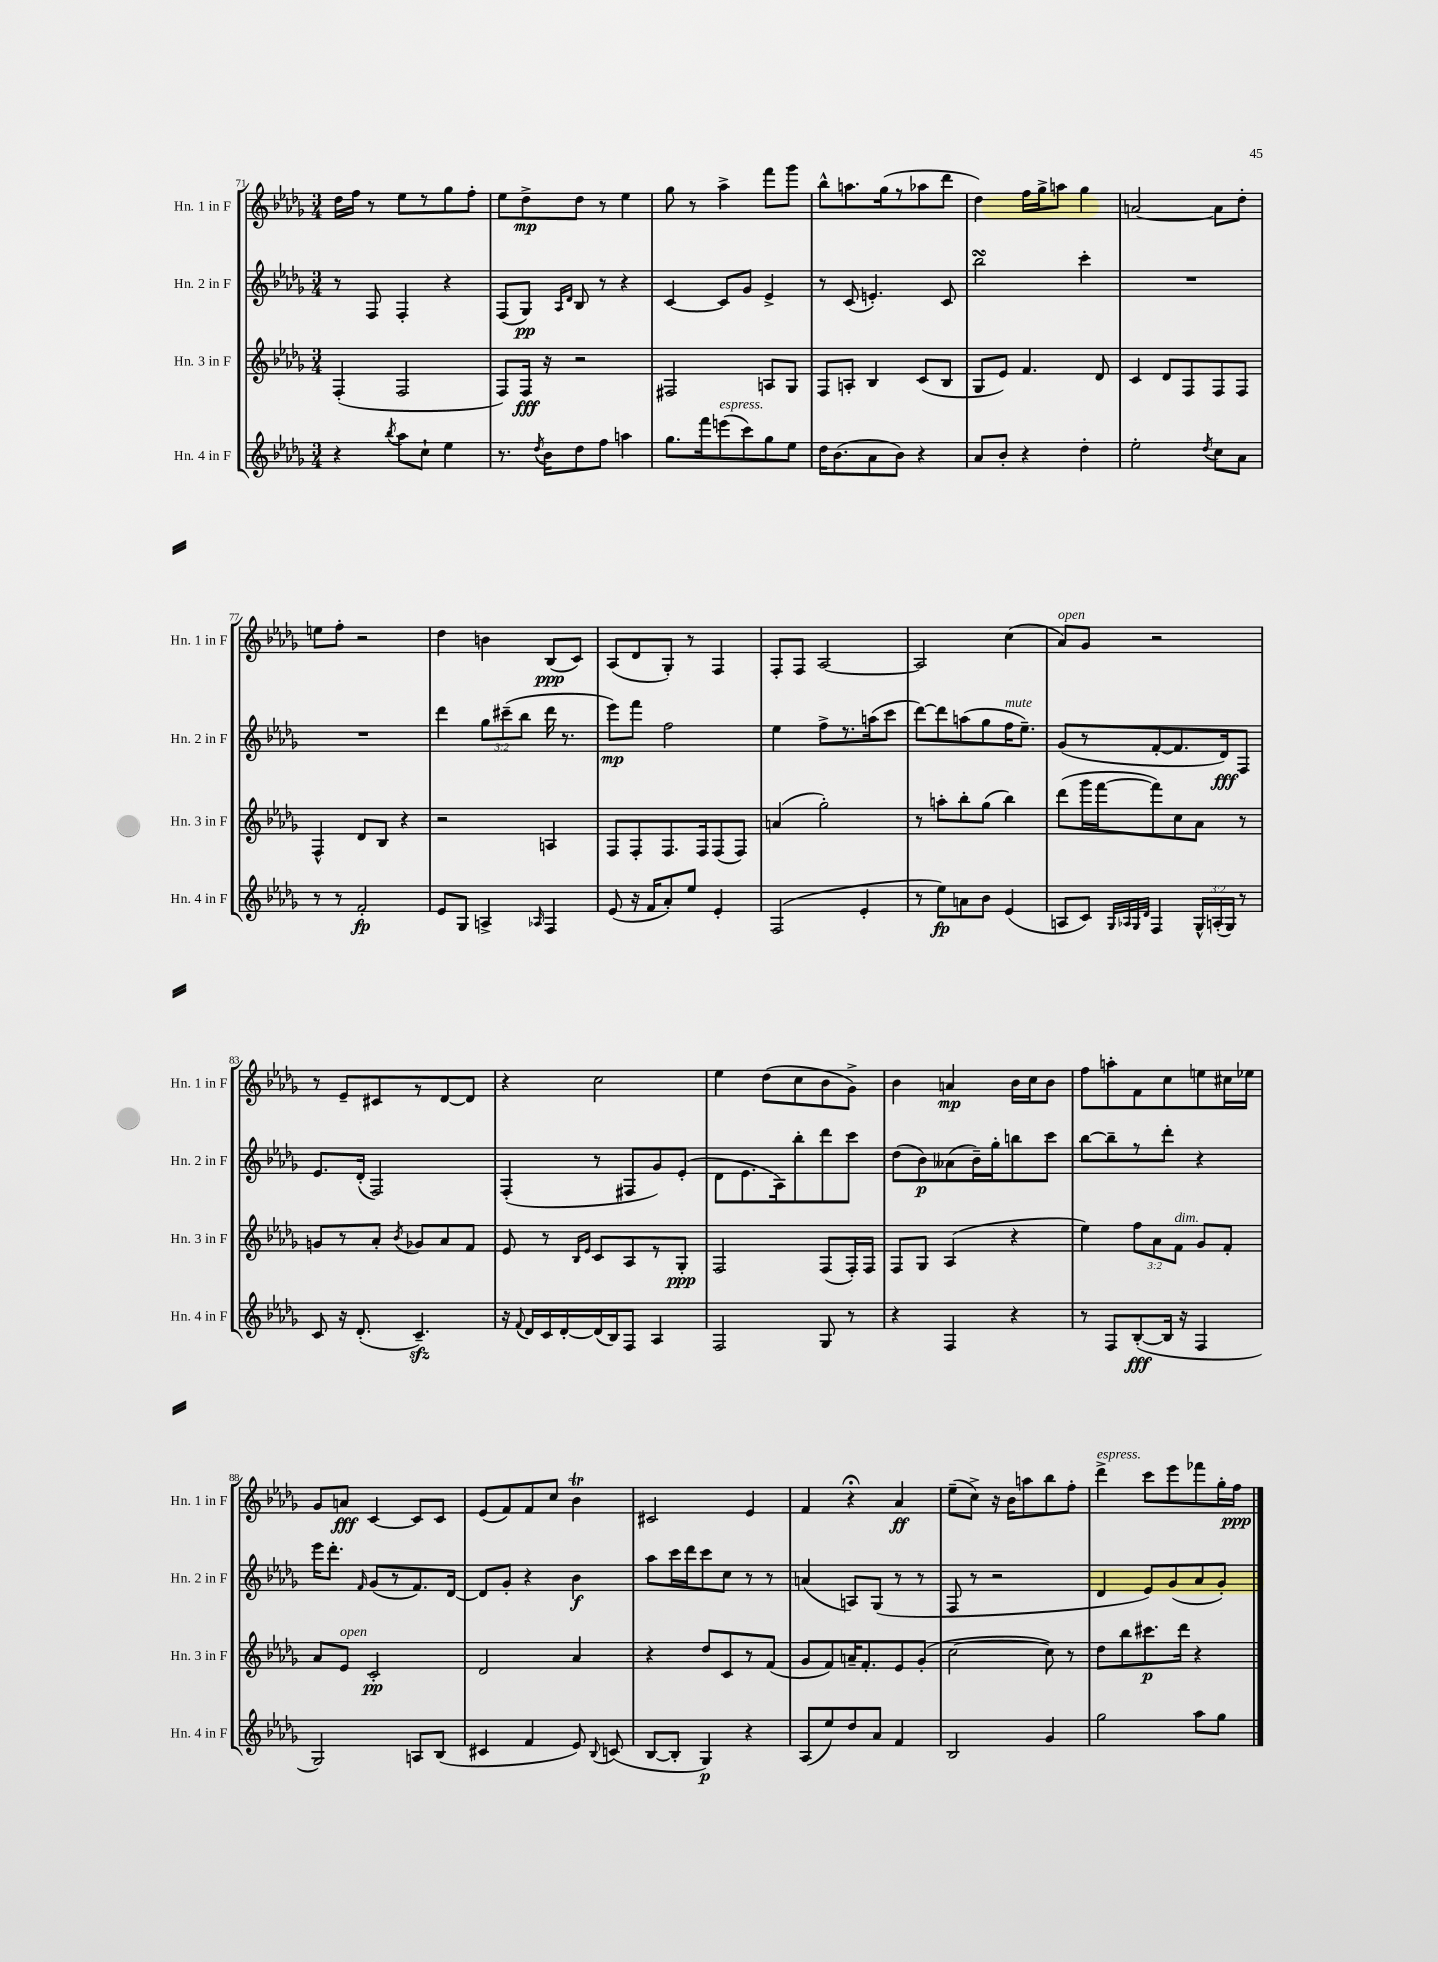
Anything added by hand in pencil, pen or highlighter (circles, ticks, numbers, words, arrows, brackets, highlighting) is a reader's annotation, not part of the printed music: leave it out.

**kern	**dynam	**kern	**dynam	**kern	**dynam	**kern	**dynam
*part4	*part4	*part3	*part3	*part2	*part2	*part1	*part1
*staff4	*staff4	*staff3	*staff3	*staff2	*staff2	*staff1	*staff1
*I"Hn. 4 in F	*	*I"Hn. 3 in F	*	*I"Hn. 2 in F	*	*I"Hn. 1 in F	*
*I'Hn. 4 in F	*	*I'Hn. 3 in F	*	*I'Hn. 2 in F	*	*I'Hn. 1 in F	*
*clefG2	*	*clefG2	*	*clefG2	*	*clefG2	*
*k[b-e-a-d-g-]	*	*k[b-e-a-d-g-]	*	*k[b-e-a-d-g-]	*	*k[b-e-a-d-g-]	*
*M3/4	*	*M3/4	*	*M3/4	*	*M3/4	*
=71	=71	=71	=71	=71	=71	=71	=71
4r	.	(4F'/	.	8r	.	16dd-\LL	.
.	.	.	.	.	.	16ff\JJ	.
.	.	.	.	8F/	.	8r	.
8qbb-/	.	.	.	.	.	.	.
8aa-\L	.	2F/	.	4F'/	.	8ee-\L	.
8cc`\J	.	.	.	.	.	8r	.
4ee-\	.	.	.	4r	.	8gg-\	.
.	.	.	.	.	.	8ff'\J	.
=72	=72	=72	=72	=72	=72	=72	=72
8.r	.	8F/L)	.	(8F/L	.	8ee-\L	.
.	.	16F/Jk	fff	8G-/J)	pp	8dd-^\	mp
8qdd-/	.	.	.	.	.	.	.
16b-\KL	.	16r	.	.	.	.	.
.	.	.	.	16qqA-/LL	.	.	.
.	.	.	.	16qqd-/JJ	.	.	.
8dd-\	.	2r	.	8B-/	.	8dd-\J	.
8ff\J	.	.	.	8r	.	8r	.
4aan\	.	.	.	4r	.	4ee-\	.
=73	=73	=73	=73	=73	=73	=73	=73
8.gg-\L	.	2F#X/	.	[4c/	.	8gg-\	.
.	.	.	.	.	.	8r	.
16fff\k	.	.	.	.	.	.	.
!LO:TX:a:i:t=espress.	!	!	!	!	!	!	!
(8eeen\	.	.	.	8c/L]	.	4aa-^\	.
8ccc\)	.	.	.	8g-/J	.	.	.
8gg-\	.	8An/L	.	4e-^/	.	8fff\L	.
8ee-\J	.	8G-/J	.	.	.	8ggg-\J	.
=74	=74	=74	=74	=74	=74	=74	=74
16dd-\KL	.	8F/L	.	8r	.	8bb-^^\L	.
(8.b-\	.	.	.	.	.	.	.
.	.	8An'/J	.	(8c/	.	8.aan\	.
8a-\	.	4B-/	.	4.en'/)	.	.	.
.	.	.	.	.	.	(16gg-\k	.
8b-\J)	.	.	.	.	.	8r	.
4r	.	(8c/L	.	.	.	8aa-X\	.
.	.	8B-/J	.	8c/	.	8ddd-\J	.
=75	=75	=75	=75	=75	=75	=75	=75
8a-/L	.	8G-/L	.	2bb-sSSS\	.	4dd-\)	.
8b-'/J	.	8e-/J)	.	.	.	.	.
4r	.	4.f/	.	.	.	16ff\LL	.
.	.	.	.	.	.	16gg-^\J	.
.	.	.	.	.	.	8aan\J	.
4dd-'\	.	.	.	4ccc'\	.	4gg-\	.
.	.	8d-/	.	.	.	.	.
=76	=76	=76	=76	=76	=76	=76	=76
2ee-'\	.	4c/	.	2.r	.	[2an/	.
.	.	8d-/L	.	.	.	.	.
.	.	8F/	.	.	.	.	.
8qdd-/	.	.	.	.	.	.	.
8cc\L	.	8F/	.	.	.	8a\L]	.
8a-\J	.	8F/J	.	.	.	8dd-'\J	.
!!LO:LB:g=z
=77	=77	=77	=77	=77	=77	=77	=77
8r	.	4F^^/	.	2.r	.	8een\L	.
8r	.	.	.	.	.	8ff'\J	.
2f'/	fp	8d-/L	.	.	.	2r	.
.	.	8B-/J	.	.	.	.	.
.	.	4r	.	.	.	.	.
=78	=78	=78	=78	=78	=78	=78	=78
8e-/L	.	2r	.	4ddd-\	.	4dd-\	.
8G-/J	.	.	.	.	.	.	.
4An^/	.	.	.	12gg-\L	.	4bn\	.
.	.	.	.	(12ccc#X~\	.	.	.
.	.	.	.	12bb-\J	.	.	.
16qqA-X/	.	.	.	.	.	.	.
4F/	.	4An/	.	16ddd-\	.	(8B-/L	ppp
.	.	.	.	8.r	.	.	.
.	.	.	.	.	.	8c/J)	.
=79	=79	=79	=79	=79	=79	=79	=79
(8e-/	.	8F/L	.	8eee-\L)	mp	(8A-/L	.
16r	.	8F'/	.	8fff\J	.	8d-/	.
16f/KL	.	.	.	.	.	.	.
8a-'/)	.	8.F/	.	2ff\	.	8G-'/J)	.
8ee-/J	.	.	.	.	.	8r	.
.	.	16F/k	.	.	.	.	.
4e-'/	.	(8F/	.	.	.	4F/	.
.	.	8F/J)	.	.	.	.	.
=80	=80	=80	=80	=80	=80	=80	=80
(2F/	.	(4an/	.	4ee-\	.	8F'/L	.
.	.	.	.	.	.	8F/J	.
.	.	2gg-'\)	.	8ff^\L	.	[2A-/	.
.	.	.	.	8.r	.	.	.
4e-'/	.	.	.	.	.	.	.
.	.	.	.	(16aan\k	.	.	.
.	.	.	.	8ccc\J	.	.	.
=81	=81	=81	=81	=81	=81	=81	=81
8r	.	8r	.	[8ddd-\L)	.	2A-/]	.
8ee-\L)	fp	8aan'\L	.	8ddd-\]	.	.	.
8an\	.	8bb-'\	.	(8aan\	.	.	.
8b-\J	.	(8gg-\J	.	8gg-\	.	.	.
!	!	!	!	!LO:TX:a:i:t=mute	!	!	!
(4e-/	.	4bb-\)	.	16ff\K	.	(4cc\	.
.	.	.	.	8.ee-~\J)	.	.	.
=82	=82	=82	=82	=82	=82	=82	=82
!	!	!	!	!	!	!LO:TX:a:i:t=open	!
8An/L	.	(8ddd-\L	.	(8g-/L	.	8a-/L)	.
8c/J)	.	16ggg-\L	.	8r	.	8g-/J	.
.	.	[16fff\J	.	.	.	.	.
32qqG-/LLL	.	.	.	.	.	.	.
32qqA-X/	.	.	.	.	.	.	.
32qqG-/	.	.	.	.	.	.	.
32qqd-/JJJ	.	.	.	.	.	.	.
4F/	.	8fff\])	.	[8f'/	.	2r	.
.	.	8cc\	.	8.f/]	.	.	.
24G-^^/LL	.	8a-\J	.	.	.	.	.
(24An'/	.	.	.	.	.	.	.
.	.	.	.	16d-/k)	fff	.	.
24G-/JJ)	.	.	.	.	.	.	.
8r	.	8r	.	8F/J	.	.	.
!!LO:LB:g=z
=83	=83	=83	=83	=83	=83	=83	=83
8c/	.	8gn/L	.	8.e-/L	.	8r	.
16r	.	8r	.	.	.	8e-~/L	.
(8.d-'/	.	.	.	(16d-'/Jk	.	.	.
.	.	8a-'/J	.	2F/)	.	8c#X/	.
.	.	8qb-/	.	.	.	.	.
4.czz~/)	.	8g-X/L	.	.	.	8r	.
.	.	8a-/	.	.	.	[8d-/	.
.	.	8f/J	.	.	.	8d-/J]	.
=84	=84	=84	=84	=84	=84	=84	=84
16r	.	8e-/	.	(4F'/	.	4r	.
8qqf/	.	.	.	.	.	.	.
16d-/LL	.	.	.	.	.	.	.
16c/	.	8r	.	.	.	.	.
[16d-'/	.	.	.	.	.	.	.
.	.	16qqB-/LL	.	.	.	.	.
.	.	16qqe-/JJ	.	.	.	.	.
(16d-/]	.	8c/L	.	8r	.	2cc\	.
16B-/J)	.	.	.	.	.	.	.
8F/J	.	8A-/	.	8F#X/L	.	.	.
4A-/	.	8r	.	8g-/)	.	.	.
.	.	8G-'/J	ppp	(8e-'/J	.	.	.
=85	=85	=85	=85	=85	=85	=85	=85
2F/	.	2F/	.	8d-\L	.	4ee-\	.
.	.	.	.	8.e-\	.	.	.
.	.	.	.	.	.	(8dd-\L	.
.	.	.	.	16A-\k)	.	.	.
.	.	.	.	8bb-'\	.	8cc\	.
8G-/	.	(8F/L	.	8ddd-\	.	8b-\	.
8r	.	16F'/L)	.	8ccc\J	.	8g-^\J)	.
.	.	16F/JJ	.	.	.	.	.
=86	=86	=86	=86	=86	=86	=86	=86
4r	.	8F/L	.	(8dd-\L	.	4b-\	.
.	.	8G-/J	.	8b-\)	p	.	.
4F/	.	(4A-/	.	(8a--X\	.	4an/	mp
.	.	.	.	16b-~\L)	.	.	.
.	.	.	.	16gg-'\J	.	.	.
4r	.	4r	.	8bbn\	.	16b-\LL	.
.	.	.	.	.	.	16cc\J	.
.	.	.	.	8ccc\J	.	8b-\J	.
=87	=87	=87	=87	=87	=87	=87	=87
8r	.	4ee-\)	.	[8bb-\L	.	8ff\L	.
8F/L	.	.	.	8bb-~\]	.	8aan'\	.
([8B-'/	fff	12ff\L	.	8r	.	8f\	.
.	.	12a-\	.	.	.	.	.
16B-/Jk]	.	.	.	8ddd-'\J	.	8cc\	.
!	!	!LO:TX:a:i:t=dim.	!	!	!	!	!
.	.	12f\J	.	.	.	.	.
16r	.	.	.	.	.	.	.
4F/	.	8g-/L	.	4r	.	8een\	.
.	.	8f'/J	.	.	.	16cc#X\L	.
.	.	.	.	.	.	16ee-X\JJ	.
!!LO:LB:g=z
=88	=88	=88	=88	=88	=88	=88	=88
2G-/)	.	8a-/L	.	16eee-\KL	.	8g-/L	.
.	.	.	.	8.ddd-'\J	.	.	.
!	!	!LO:TX:a:i:t=open	!	!	!	!	!
.	.	8e-/J	.	.	.	8an/J	fff
.	.	.	.	16qqf/	.	.	.
.	.	2c'/	pp	(8g-/L	.	[4c/	.
.	.	.	.	8r	.	.	.
8An/L	.	.	.	8.f/)	.	8c/L]	.
(8B-/J	.	.	.	.	.	8c/J	.
.	.	.	.	[16d-/Jk	.	.	.
=89	=89	=89	=89	=89	=89	=89	=89
4c#X/	.	2d-/	.	8d-/L]	.	(8e-/L	.
.	.	.	.	8g-'/J	.	8f/)	.
4f/	.	.	.	4r	.	8f/	.
.	.	.	.	.	.	8cc/J	.
8e-/)	.	4a-/	.	4b-\	f	4b-T\	.
8qqB-/	.	.	.	.	.	.	.
(8cn/	.	.	.	.	.	.	.
=90	=90	=90	=90	=90	=90	=90	=90
[8B-/L	.	4r	.	8aa-\L	.	2c#X/	.
8B-'/J]	.	.	.	16ccc\L	.	.	.
.	.	.	.	16ddd-\J	.	.	.
4G-/)	p	8dd-/L	.	8ccc\	.	.	.
.	.	8c/	.	8cc\J	.	.	.
4r	.	8r	.	8r	.	4e-/	.
.	.	(8f/J	.	8r	.	.	.
=91	=91	=91	=91	=91	=91	=91	=91
(8A-/L	.	8g-/L	.	(4an/	.	4f/	.
8ee-/)	.	8f/)	.	.	.	.	.
8dd-/	.	16an~/K	.	8An/L)	.	4r;<	.
.	.	8.f'/	.	.	.	.	.
8a-/J	.	.	.	(8G-/J	.	.	.
4f/	.	8e-/	.	8r	.	4a-/	ff
.	.	(8g-'/J	.	8r	.	.	.
=92	=92	=92	=92	=92	=92	=92	=92
2B-/	.	[2cc\	.	8F/	.	(8ee-~\L	.
.	.	.	.	8r	.	8cc^\J)	.
.	.	.	.	2r	.	16r	.
.	.	.	.	.	.	16b-\KL	.
.	.	.	.	.	.	8aan\	.
4g-/	.	8cc\])	.	.	.	8bb-\	.
.	.	8r	.	.	.	8ff'\J	.
=93	=93	=93	=93	=93	=93	=93	=93
!	!	!	!	!	!	!LO:TX:a:i:t=espress.	!
2gg-\	.	8dd-\L	.	4d-/	.	4ddd-^\	.
.	.	8bb-\	.	.	.	.	.
.	.	8.ccc#X\	p	8e-/L)	.	8ccc\L	.
.	.	.	.	(8g-/	.	8eee-\	.
.	.	16ddd-\Jk	.	.	.	.	.
8aa-\L	.	4r	.	8a-/	.	8fff-X\	.
8gg-\J	.	.	.	8g-'/J)	.	16gg-'\L	.
.	.	.	.	.	.	16ff\JJ	ppp
==	==	==	==	==	==	==	==
*-	*-	*-	*-	*-	*-	*-	*-
